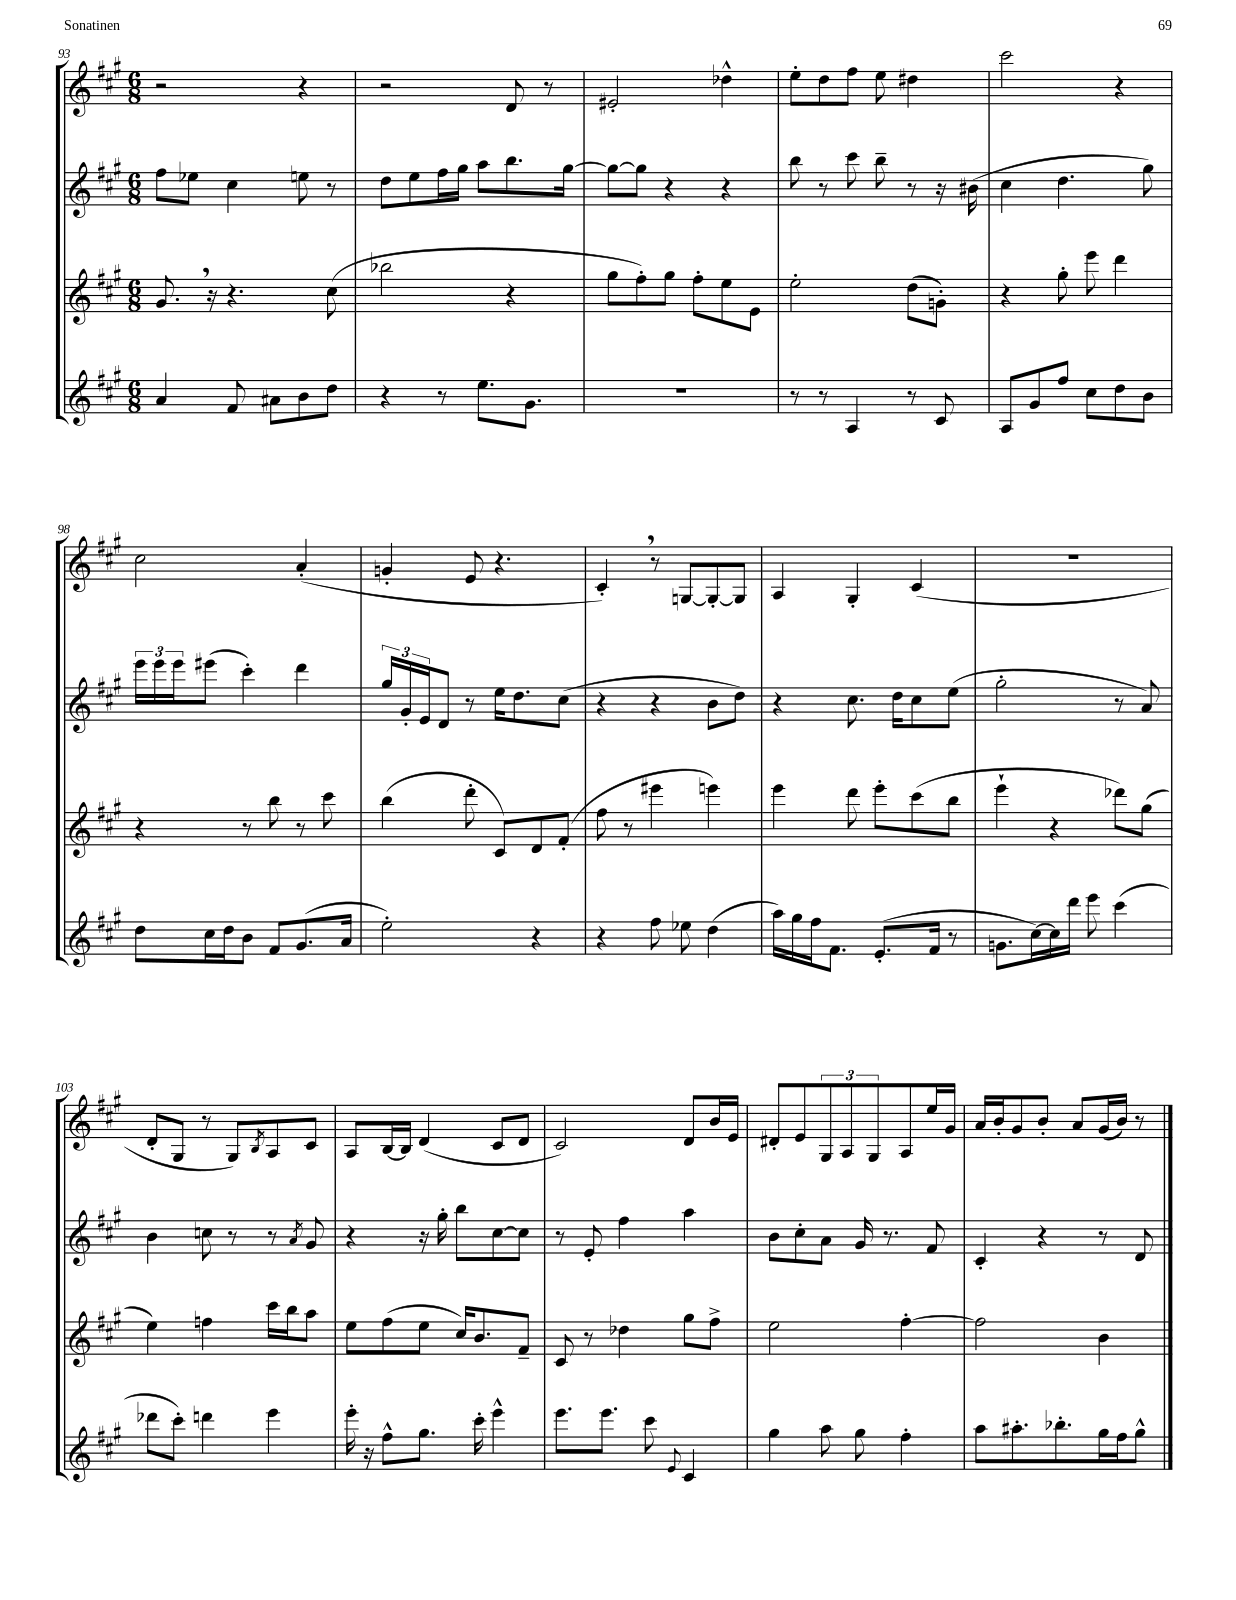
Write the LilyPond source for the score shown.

<<
\new StaffGroup <<
\new Staff = "s0" {
    \clef treble \key a \major \numericTimeSignature \time 6/8
    r2 r4 |
    r2 d'8 r8 |
    eis'2-. des''4-^ |
    e''8-. d''8 fis''8 e''8 dis''4 |
    cis'''2 r4 |
    cis''2 a'4-.( |
    g'4-. e'8 r4. |
    cis'4-.) \breathe r8 g8~ g8~-. g8 |
    a4 gis4-. cis'4( |
    R2. |
    d'8-. gis8 r8 gis8) \acciaccatura { b8 } a8 cis'8 |
    a8 b16~ b16 d'4( cis'8 d'8 |
    cis'2) d'8 b'16 e'16 |
    dis'8-. e'8 \tuplet 3/2 { gis8 a8 gis8 } a8 e''16 gis'16 |
    a'16 b'16-. gis'8 b'8-. a'8 gis'16( b'16) r8 \bar "|." |
}
\new Staff = "s1" {
    \clef treble \key a \major \numericTimeSignature \time 6/8
    fis''8 ees''8 cis''4 e''8 r8 |
    d''8 e''8 fis''16 gis''16 a''8 b''8. gis''16~ |
    gis''8~ gis''8 r4 r4 |
    b''8 r8 cis'''8 b''8-- r8 r16 bis'16( |
    cis''4 d''4. gis''8) |
    \tuplet 3/2 { e'''16 e'''16 e'''16 } eis'''8( cis'''4-.) d'''4 |
    \tuplet 3/2 { gis''16 gis'16-. e'16 } d'8 r8 e''16 d''8. cis''8( |
    r4 r4 b'8 d''8) |
    r4 cis''8. d''16 cis''8 e''8( |
    gis''2-. r8 a'8) |
    b'4 c''8 r8 r8 \acciaccatura { a'8 } gis'8 |
    r4 r16 gis''16-. b''8 cis''8~ cis''8 |
    r8 e'8-. fis''4 a''4 |
    b'8 cis''8-. a'8 gis'16 r8. fis'8 |
    cis'4-. r4 r8 d'8 \bar "|." |
}
\new Staff = "s2" {
    \clef treble \key a \major \numericTimeSignature \time 6/8
    gis'8. \breathe r16 r4. cis''8( |
    bes''2 r4 |
    gis''8 fis''8-.) gis''8 fis''8-. e''8 e'8 |
    e''2-. d''8( g'8-.) |
    r4 gis''8-. e'''8 d'''4 |
    r4 r8 b''8 r8 cis'''8 |
    b''4( d'''8-. cis'8) d'8 fis'8-.( |
    fis''8 r8 eis'''4 e'''4) |
    e'''4 d'''8 e'''8-. cis'''8( b''8 |
    e'''4-! r4 des'''8) gis''8( |
    e''4) f''4 cis'''16 b''16 a''8 |
    e''8 fis''8( e''8 cis''16) b'8. fis'8-- |
    cis'8 r8 des''4 gis''8 fis''8-> |
    e''2 fis''4~-. |
    fis''2 b'4 \bar "|." |
}
\new Staff = "s3" {
    \clef treble \key a \major \numericTimeSignature \time 6/8
    a'4 fis'8 ais'8 b'8 d''8 |
    r4 r8 e''8. gis'8. |
    R2. |
    r8 r8 a4 r8 cis'8 |
    a8 gis'8 fis''8 cis''8 d''8 b'8 |
    d''8 cis''16 d''16 b'8 fis'8 gis'8.( a'16 |
    e''2-.) r4 |
    r4 fis''8 ees''8 d''4( |
    a''16) gis''16 fis''16 fis'8. e'8.-.( fis'16 r8 |
    g'8. cis''16~) cis''16 d'''16 e'''8 cis'''4( |
    des'''8 cis'''8-.) d'''4 e'''4 |
    e'''16-. r16 fis''8-^ gis''8. cis'''16-. e'''4-^ |
    e'''8. e'''8. cis'''8 \appoggiatura { e'8 } cis'4 |
    gis''4 a''8 gis''8 fis''4-. |
    a''8 ais''8.-. bes''8.-. gis''16 fis''16 gis''8-^ \bar "|." |
}
>>
>>
\layout { \context { \Score currentBarNumber = #93 } }
